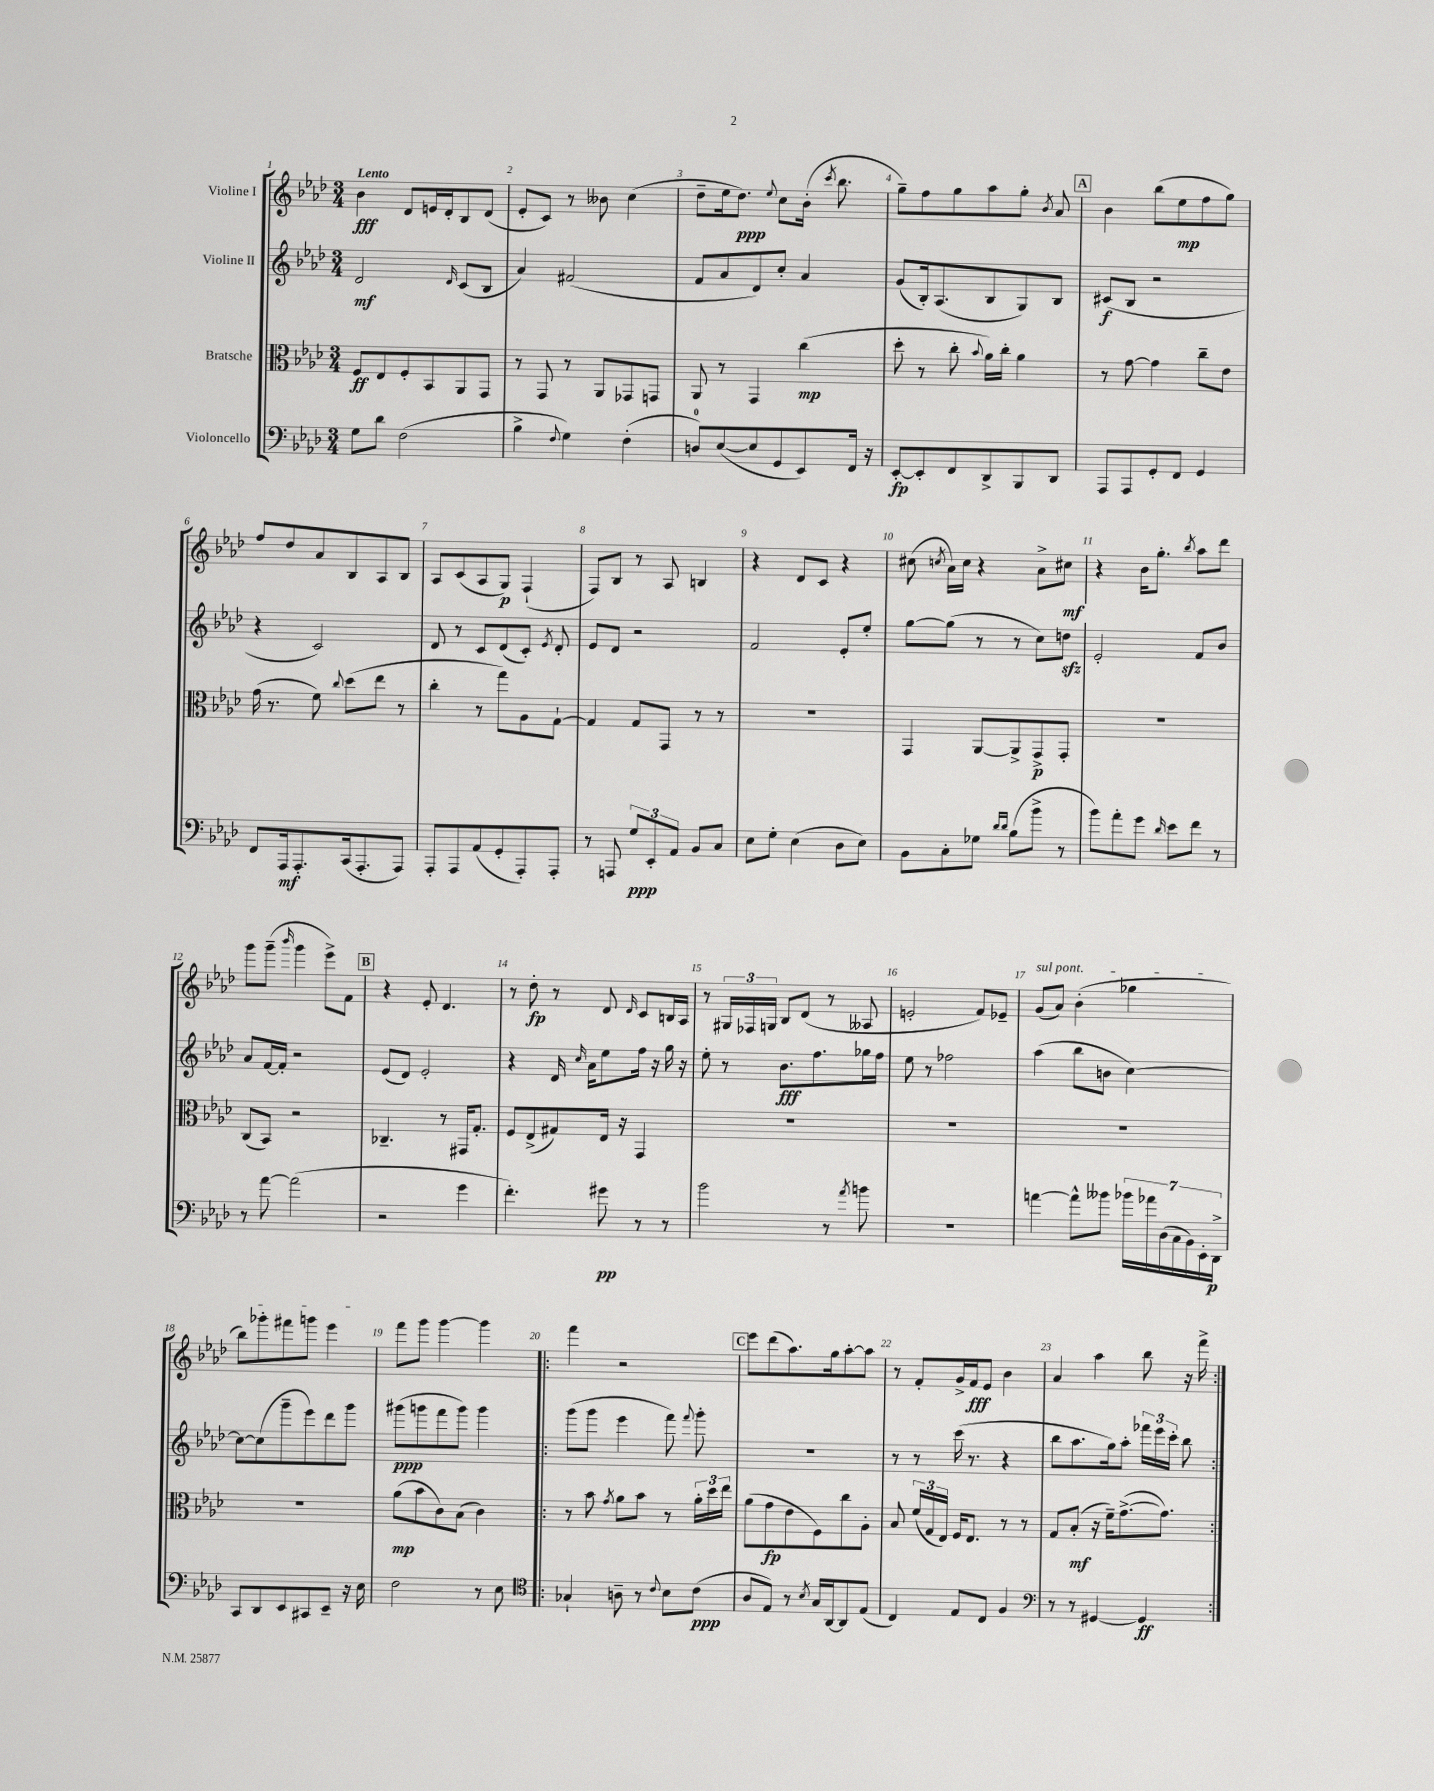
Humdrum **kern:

**kern	**kern	**kern	**kern
*staff4	*staff3	*staff2	*staff1
*clefF4	*clefC3	*clefG2	*clefG2
*k[b-e-a-d-]	*k[b-e-a-d-]	*k[b-e-a-d-]	*k[b-e-a-d-]
*M3/4	*M3/4	*M3/4	*M3/4
8G	8F	2d-	4b-
8d-	8E-	.	.
(2F	8F'	.	8d-
.	8BB-	.	16e
.	.	.	16d-'
.	.	16qqd-	.
.	8AA-	(8c	8B-
.	8GG	8B-	(8d-
=	=	=	=
4B-^	8r	4a-)	8e-'
.	8GG	.	8c)
8qqF	.	.	.
4G)	8r	(2f#	8r
.	8AA-	.	8b--
(4F'	8GG-	.	(4cc
.	8GG	.	.
=	=	=	=
8D)	8AA-	8f	8dd-~
([8E-	8r	8a-	16ee-
.	.	.	8.dd-)
8E-]	4GG	8d-)	.
.	.	.	8qqee-
8GG	.	8cc'	8cc
8EE-)	(4cc	4a-	(16b-'
.	.	.	8qccc
.	.	.	8.bb-
16FF	.	.	.
16r	.	.	.
=	=	=	=
[8EE-'	8dd-'	(8g	8gg~)
8EE-']	8r	16B-')	8ff
.	.	(8.A-	.
8FF	8cc'	.	8gg
.	8qqb-	.	.
8DD-^	16a-)	8B-	8aa-
.	16cc'	.	.
8BBB-	4a-	8G)	8gg'
.	.	.	8qb-
8DD-	.	8B-	8a-
=	=	=	=
8AAA-	8r	(8c#	4b-
8AAA-	[8g	8B-	.
8GG'	4g]	2r	(8bb-
8FF	.	.	8ee-
4GG	8cc~	.	8ff
.	8e-	.	8gg)
=	=	=	=
8FF	(16g	4r	8ff
.	8.r	.	.
16AAA-	.	.	8dd-
8.AAA-'	.	.	.
.	8f)	2c)	8a-
.	8qqcc	.	.
(16CC	(8dd-	.	8B-
8.AAA-'	.	.	.
.	8ee-	.	8A-
8AAA-)	8r	.	8B-
=	=	=	=
8AAA-'	4cc'	8d-	8A-
8AAA-	.	8r	(8c
(8AA-	8r	8c	8A-
8GG'	8gg)	(8d-	8G)
8AAA-')	8A-	8c')	(4F`
.	.	8qe-	.
8AAA-'	[8G`	8d-'	.
=	=	=	=
8r	4G]	8e-	8F)
8AAA	.	8d-	8B-
12G	8G	2r	8r
12EE-'	.	.	.
.	8GG	.	8A-
12AA-	.	.	.
8BB-	8r	.	4B
8C	8r	.	.
=	=	=	=
8E-	2.r	2f	4r
8G'	.	.	.
(4E-	.	.	8d-
.	.	.	8c
8D-	.	8e-'	4r
8E-)	.	8ee-'	.
=	=	=	=
8BB-	4GG	[8gg	(8cc#
.	.	.	8qcc
8C'	.	(8gg]	16a-)
.	.	.	16cc
8G-	[8AA-	8r	4r
16qqd-	.	.	.
16qqd-	.	.	.
(8B-	8AA-^]	8r	.
8b-^	8GG^	8cc)	8a-^
8r	8GG'	8dd	8cc#
=	=	=	=
8b-)	2.r	2e-'	4r
8a-'	.	.	.
8g	.	.	16b-
.	.	.	8.gg'
16qqd-	.	.	.
8e-	.	.	.
.	.	.	8qbb-
8f	.	8f	8aa-
8r	.	8b-	8ddd-
=	=	=	=
8r	(8C	8a-	8ggg
[8a-	8BB-)	[16f	(8ggg~
.	.	16f']	.
.	.	.	16qqbbb-
(2a-]	2r	2r	4ggg
.	.	.	8eee-^)
.	.	.	8f
=	=	=	=
2r	4.C-~	(8e-	4r
.	.	8d-)	.
.	.	2e-'	8e-'
.	8r	.	4.d-
4g	16GG#	.	.
.	8.G'	.	.
=	=	=	=
4.f')	8F	4r	8r
.	(8E-^	.	8dd-'
.	8G#)	16d-	8r
.	.	16qqcc	.
.	.	16a-	.
8g#	16E-	8ee-	8d-
.	16r	.	.
.	.	.	16qqd-
8r	4GG	16ff	8c
.	.	16r	.
8r	.	16gg	16B
.	.	16r	16A-
=	=	=	=
2b-	2.r	8ee-'	8r
.	.	8r	24G#
.	.	.	24F-
.	.	.	24G
.	.	8.b-	8B-
.	.	.	(8d-
.	.	8.ff	.
8r	.	.	8r
8qa-	.	.	.
8b	.	16gg-	8A--
.	.	16ff	.
=	=	=	=
2.r	2.r	8ee-	2e'
.	.	8r	.
.	.	2ff-	.
.	.	.	8f)
.	.	.	8e-~
=	=	=	=
[4a	2.r	(4aa-	(8g
.	.	.	8a-)
8a^^]	.	8bb-	(4b-'
8b--	.	8b	.
28b-	.	[4cc)	4gg-
28a-	.	.	.
(28D-	.	.	.
28C	.	.	.
28BB-)	.	.	.
28EE-'	.	.	.
28DD-^	.	.	.
=	=	=	=
8CC	2.r	8cc_	8bb-)
8DD-	.	(8cc]	8ggg-'
8EE-	.	8ggg~	8fff#
8CC#	.	8eee-)	8ggg
8EE-~	.	8ddd-	4eee-
16r	.	8ggg	.
16E-	.	.	.
=	=	=	=
2F	(8a-	(8ggg#	8fff
.	8b-	8ggg	8ggg
.	8c)	8fff	[4ggg
.	(8B-	8ggg)	.
8r	4c)	4ggg	4ggg]
8E-	.	.	.
=!|:	=!|:	=!|:	=!|:
*clefC4	*	*	*
4G-`	8r	(8ggg	4fff
.	8b-	8ggg	.
.	8qg	.	.
8A~	8a-	4eee-	2r
8r	8b-	.	.
8qqc	.	.	.
8B-	8r	8fff)	.
.	.	8qqfff	.
(8c	24a-'	8ggg'	.
.	24dd-	.	.
.	24ee-	.	.
=	=	=	=
8A-	(8a-	2.r	8eee-
8E-)	8g	.	(8ddd-
8r	8e-	.	8.aa-)
8qB-	.	.	.
16G	8F)	.	.
[16AA-	.	.	16gg
8AA-]	8cc	.	[8aa-'
(8E-	8A-'	.	8aa-]
=	=	=	=
4C)	8B-	8r	8r
.	(24f	8r	8f'
.	24G	.	.
.	24E-)	.	.
8E-	16F	(16ccc	16g^
.	8.E-	8.r	16f
8C	.	.	8e-
4F	8r	4r	4b-
.	8r	.	.
=	=	=	=
*clefF4	*	*	*
8r	8G	8bb-	4a-
8r	(8B-'	8.aa-	.
[4GG#	16r	.	4aa-
.	16f~)	16gg)	.
.	([8.g^	8aa-'	.
4GG#]	.	24fff-	8bb-
.	.	24eee-	.
.	8.g])	.	.
.	.	24ccc'	.
.	.	8bb-	16r
.	.	.	16fff^
==:|!	==:|!	==:|!	==:|!
*-	*-	*-	*-
